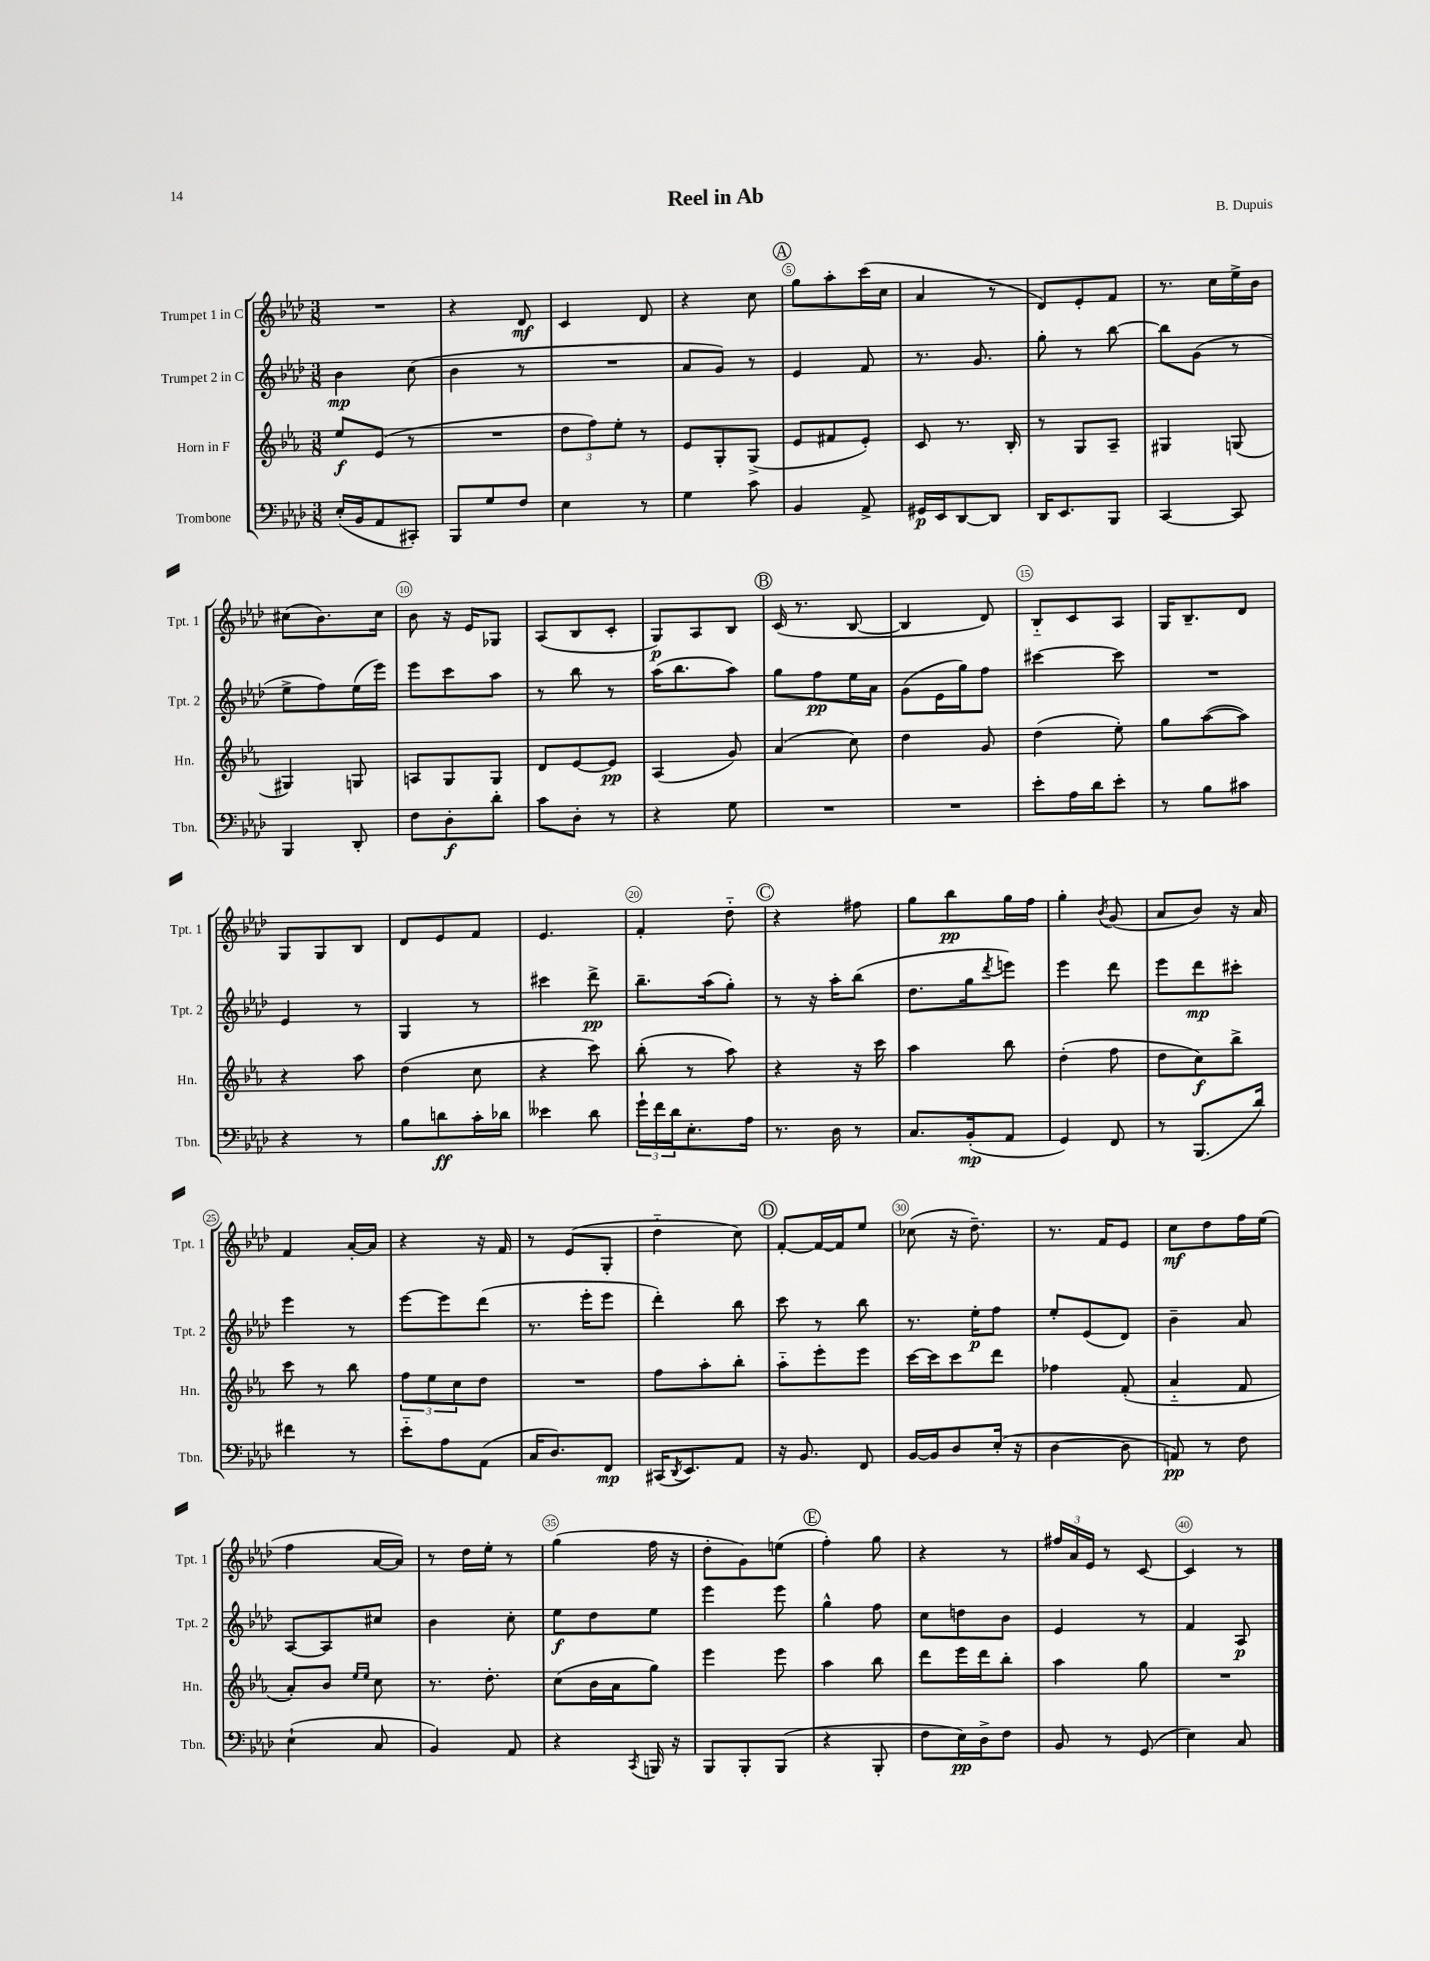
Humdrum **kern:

**kern	**kern	**kern	**kern
*staff4	*staff3	*staff2	*staff1
*clefF4	*clefG2	*clefG2	*clefG2
*k[b-e-a-d-]	*k[b-e-a-]	*k[b-e-a-d-]	*k[b-e-a-d-]
*M3/8	*M3/8	*M3/8	*M3/8
(16E-'	8ee-	4b-	4.r
16BB-	.	.	.
8AA-	(8e-	.	.
8CC#')	8r	(8cc	.
=	=	=	=
8BBB-	4.r	4b-	4r
8G	.	.	.
8F	.	8r	8d-
=	=	=	=
4E-	12dd	4.r	4c
.	12ff)	.	.
.	12ee-'	.	.
8r	8r	.	8d-
=	=	=	=
4G	8e-	8a-	4r
.	8G'	8g)	.
8c	(8G^	8r	8cc
=	=	=	=
4BB-	8e-	4e-	8gg
.	8f#	.	8aa-'
8AA-^	8e-')	8f	(16ccc
.	.	.	16cc
=	=	=	=
16GG#	8c	8.r	4a-
16EE-	.	.	.
[8DD-	8.r	.	.
.	.	8.g	.
8DD-]	.	.	8r
.	16B-'	.	.
=	=	=	=
16DD-	8r	8gg'	8d-)
8.EE-	.	.	.
.	8G	8r	8e-'
8BBB-	8A-~	[8bb-	8f
=	=	=	=
[4CC	4G#	8bb-]	8.r
.	.	(8g	.
.	.	.	16cc
8CC]	(8G	8r	16ee-^
.	.	.	16b-
=	=	=	=
4BBB-	4G#)	8ee-^	(8cc#
.	.	8ff)	8.b-)
8DD-'	8G	(16ee-	.
.	.	16eee-)	16cc#
=	=	=	=
8F	8A	8eee-	8b-
8D-'	8G	8ccc	16r
.	.	.	16e-
8d-'	8G	8aa-	8G-
=	=	=	=
8c	8d	8r	(8A-
8D-'	[8e-	8bb-	8B-
8r	8e-]	8r	8c'
=	=	=	=
4r	(4A-	(16aa-	8G)
.	.	8.bb-	.
.	.	.	8A-
8G	8g)	8aa-)	8B-
=	=	=	=
4.r	(4a-	8gg	(16c
.	.	.	8.r
.	.	8ff	.
.	8cc)	16ee-	[8B-
.	.	16a-	.
=	=	=	=
4.r	4dd	(8g	4B-]
.	.	16e-	.
.	.	16gg)	.
.	8g	8ff	8d-)
=	=	=	=
8e-'	(4dd	[4ccc#	8B-'~
16A-	.	.	8c
16d-	.	.	.
8e-'	8ee-')	8ccc#]	8A-
=	=	=	=
8r	8gg	4.r	16G
.	.	.	8.B-~
8B-	([8aa-	.	.
8c#	8aa-])	.	8d-
=	=	=	=
4r	4r	4e-	8G
.	.	.	8G
8r	8aa-	8r	8B-
=	=	=	=
8B-	(4dd	4G	8d-
8d	.	.	8e-
16c'	8cc	8r	8f
16d-	.	.	.
=	=	=	=
4e--	4r	4ccc#	4.e-
8d-	8ccc)	8ddd-^	.
=	=	=	=
24g`	(8bb-'	8.bb-~	4f'
24f	.	.	.
24d-	.	.	.
8.E-'	8r	.	.
.	.	(16aa-	.
.	8aa-)	8gg')	8dd-'~
16A-	.	.	.
=	=	=	=
8.r	4r	8r	4r
.	.	16r	.
16D-	.	16aa-'	.
8r	16r	(8bb-	8ff#
.	16ccc	.	.
=	=	=	=
8.C	4aa-	8.dd-	8gg
.	.	.	8bb-
(16BB-'	.	16gg	.
.	.	8qddd-	.
8AA-	8bb-	8eee)	16gg
.	.	.	16ff
=	=	=	=
4GG)	(4dd'	4eee-	4gg'
.	.	.	8qb-
8FF	8ff	8ddd-	(8g
=	=	=	=
8r	8dd	8eee-	8a-
(8.BBB-	8cc)	8ddd-	8b-)
.	8bb-^	8ccc#'	16r
16d-)	.	.	16a-
=	=	=	=
4f#	8ccc	4eee-	4f
.	8r	.	.
8r	8bb-	8r	[16a-'
.	.	.	16a-]
=	=	=	=
8e-'~	12ff	[8eee-	4r
.	12ee-	.	.
8A-	.	8eee-]	.
.	12cc	.	.
(8AA-	8dd	(8ddd-	16r
.	.	.	16f
=	=	=	=
16C	4.r	8.r	8r
8.D-)	.	.	.
.	.	.	(8e-
.	.	16eee-'	.
8FF	.	8eee-	8G'
=	=	=	=
(16CC#	8ff	4ddd-')	4dd-'~
8qDD-	.	.	.
8.EE-)	.	.	.
.	8aa-'	.	.
8AA-	8bb-'	8bb-	8cc)
=	=	=	=
16r	8aa-'~	8ccc	[8f'
8.BB-	.	.	.
.	8eee-'	8r	16f_
.	.	.	16f]
8FF	8eee-	8bb-	8ee-
=	=	=	=
[16BB-	[16ccc	8.r	(8cc-
16BB-]	16ccc]	.	.
8D-	8ccc	.	16r
.	.	16ee-'	8.dd-~)
(16E-'	8ddd	8ff	.
16r	.	.	.
=	=	=	=
[4D-	4ff-	8ee-'	8.r
.	.	(8e-	.
.	.	.	16f
8D-]	(8f'	8d-)	8e-
=	=	=	=
8AA)	4a-'~	4b-~	8cc
8r	.	.	8dd-
8F	8f	8a-	16ff
.	.	.	(16ee-
=	=	=	=
(4E-`	8a-')	[8A-	4ff
.	8b-	8A-]	.
.	16qqee-	.	.
.	16qqee-	.	.
8C	8cc	8cc#	[16a-
.	.	.	16a-])
=	=	=	=
4BB-)	8.r	4b-	8r
.	.	.	16dd-
.	8.dd'	.	16ee-'
8AA-	.	8cc'	8r
=	=	=	=
4r	(8cc	8ee-	(4gg
.	16b-	8dd-	.
.	16a-	.	.
8qCC	.	.	.
16BBB	8gg)	8ee-	16ff
16r	.	.	16r
=	=	=	=
8BBB-	4eee-	4eee-	8dd-'
8BBB-'	.	.	8g)
(8BBB-	8eee-	8eee-	(8ee
=	=	=	=
4r	4aa-	4gg^^	4ff')
8BBB-'	8bb-	8ff	8gg
=	=	=	=
8F	8ddd	8cc	4r
16E-)	16eee-	8dd	.
16D-^	16ddd	.	.
8F	8bb-'	8b-	8r
=	=	=	=
8BB-	4aa-	4e-	24ff#
.	.	.	24a-
.	.	.	24e-
8r	.	.	8r
(8GG	8gg	8r	[8c
=	=	=	=
4E-)	4.r	4f	4c]
8C	.	8A-	8r
==	==	==	==
*-	*-	*-	*-
